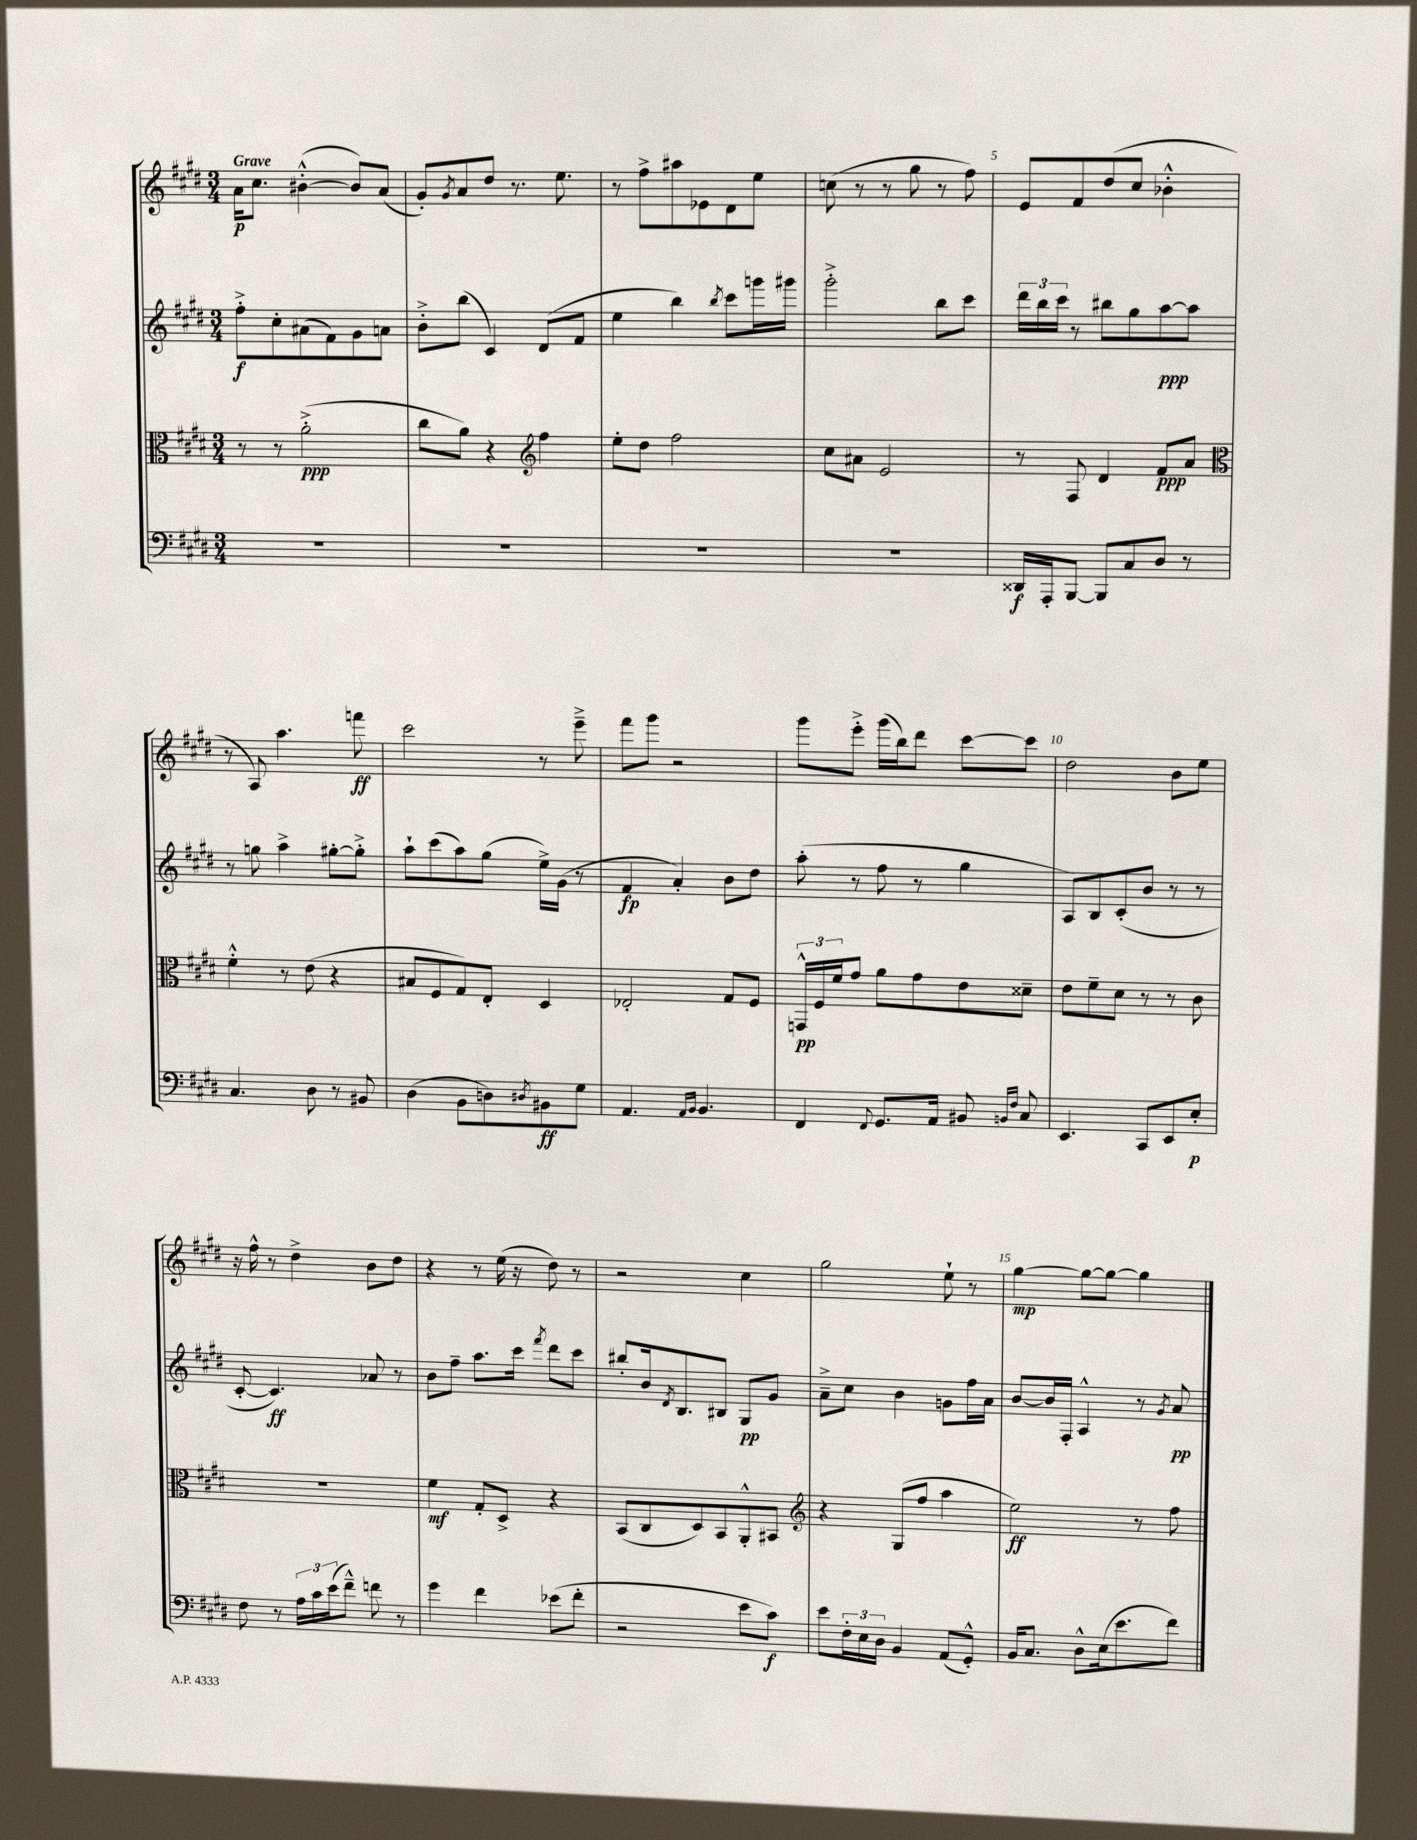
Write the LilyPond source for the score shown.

<<
\new StaffGroup <<
\new Staff = "s0" {
    \clef treble \key e \major \numericTimeSignature \time 3/4 \tempo "Grave"
    a'16\p cis''8. bis'4~-.-^( bis'8) a'8( |
    gis'8-.) \acciaccatura { gis'8 } a'8 dis''8 r8. e''8. |
    r8 fis''8-> ais''8 ees'8 dis'8 e''8 |
    c''8( r8 r8 gis''8 r8 fis''8) |
    e'8 fis'8 dis''8( cis''8 bes'4-.-^ |
    r8 a8) a''4. f'''8\ff |
    cis'''2 r8 e'''8---> |
    fis'''8 gis'''8 r2 |
    gis'''8 e'''8-.-> gis'''16( b''16) dis'''8 cis'''8~ cis'''8 |
    dis''2 b'8 e''8 |
    r16 fis''16-^ r8 dis''4-> b'8 dis''8 |
    r4 r8 e''16( r16 dis''8) r8 |
    r2 cis''4 |
    gis''2 e''8-! r8 |
    gis''4~\mp gis''8~ gis''8~ gis''4 \bar "|." |
}
\new Staff = "s1" {
    \clef treble \key e \major \numericTimeSignature \time 3/4
    fis''8-.->\f cis''8-. ais'8( fis'8) gis'8 a'8 |
    b'8-.-> b''8( cis'4) dis'8( fis'8 |
    e''4 b''4) \acciaccatura { b''8 } cis'''8 g'''16 gis'''16 |
    gis'''2-.-> b''8 cis'''8 |
    \tuplet 3/2 { dis'''16 b''16 cis'''16 } r8 bis''8 gis''8 a''8~\ppp a''8 |
    r8 g''8 a''4-> gis''8~-. gis''8-.-> |
    a''8-! cis'''8( a''8) gis''8( e''16->) gis'16( r8 |
    fis'4\fp a'4-.) b'8 dis''8 |
    a''8-.( r8 fis''8 r8 gis''4 |
    a8) b8 cis'8-.( b'8 r8 r8 |
    cis'8~-. cis'4.\ff) aes'8 r8 |
    b'8 fis''8-- a''8. cis'''16 \acciaccatura { fis'''8 } dis'''8 cis'''8 |
    bis''8-. b'16 \acciaccatura { dis'8 } b8. bis8 gis8\pp gis'8 |
    a'8---> cis''8 b'4 g'8 fis''16 a'16 |
    b'8~ b'16 fis16-. a4-^ r8 \acciaccatura { gis'8 } a'8\pp \bar "|." |
}
\new Staff = "s2" {
    \clef alto \key e \major \numericTimeSignature \time 3/4
    r8 r8 a'2-.->\ppp( |
    cis''8 a'8) r4 \clef treble fis''4 |
    e''8-. dis''8 fis''2 |
    cis''8 ais'8 e'2 |
    r8 fis8 dis'4 fis'8\ppp a'8 |
    \clef alto fis'4-.-^ r8 e'8( r4 |
    bis8 fis8 gis8) e8-. dis4 |
    ees2-. gis8 fis8 |
    \tuplet 3/2 { g,16-^\pp fis16 fis'16 } gis'8 a'8 gis'8 e'8 disis'8-- |
    e'8 fis'8-- dis'8 r8 r8 cis'8 |
    R2. |
    fis'4\mf gis8-. dis8-> r4 |
    b,8( cis8 dis8) b,8 a,8-.-^ bis,8 |
    \clef treble r4 gis8( fis''8 a''4 |
    e''2\ff) r8 fis''8 \bar "|." |
}
\new Staff = "s3" {
    \clef bass \key e \major \numericTimeSignature \time 3/4
    R2. |
    R2. |
    R2. |
    R2. |
    disis,16\f a,,16-. b,,8~ b,,8 cis8 dis8 r8 |
    cis4. dis8 r8 bis,8 |
    dis4( b,8 d8) \acciaccatura { dis8 } bis,8\ff gis8 |
    a,4. \grace { a,16 b,16 } b,4. |
    fis,4 \appoggiatura { fis,8 } gis,8. a,16 bis,8 \grace { b,16 fis16 } cis8 |
    e,4. cis,8 e,8 e8-.\p |
    fis8 r8 \tuplet 3/2 { a16 cis'16 e'16( } fis'8---^) f'8 r8 |
    gis'4 fis'4 ees'8( fis'8-. |
    r2 e'8 cis'8\f) |
    e'8 \tuplet 3/2 { fis16-. e16 dis16 } b,4 a,8( gis,8-.-^) |
    b,16 cis8. dis8-^ e16( e'8. fis'8) \bar "|." |
}
>>
>>
\layout { \context { \Score \override BarNumber.break-visibility = ##(#f #t #t) barNumberVisibility = #(every-nth-bar-number-visible 5) } }
